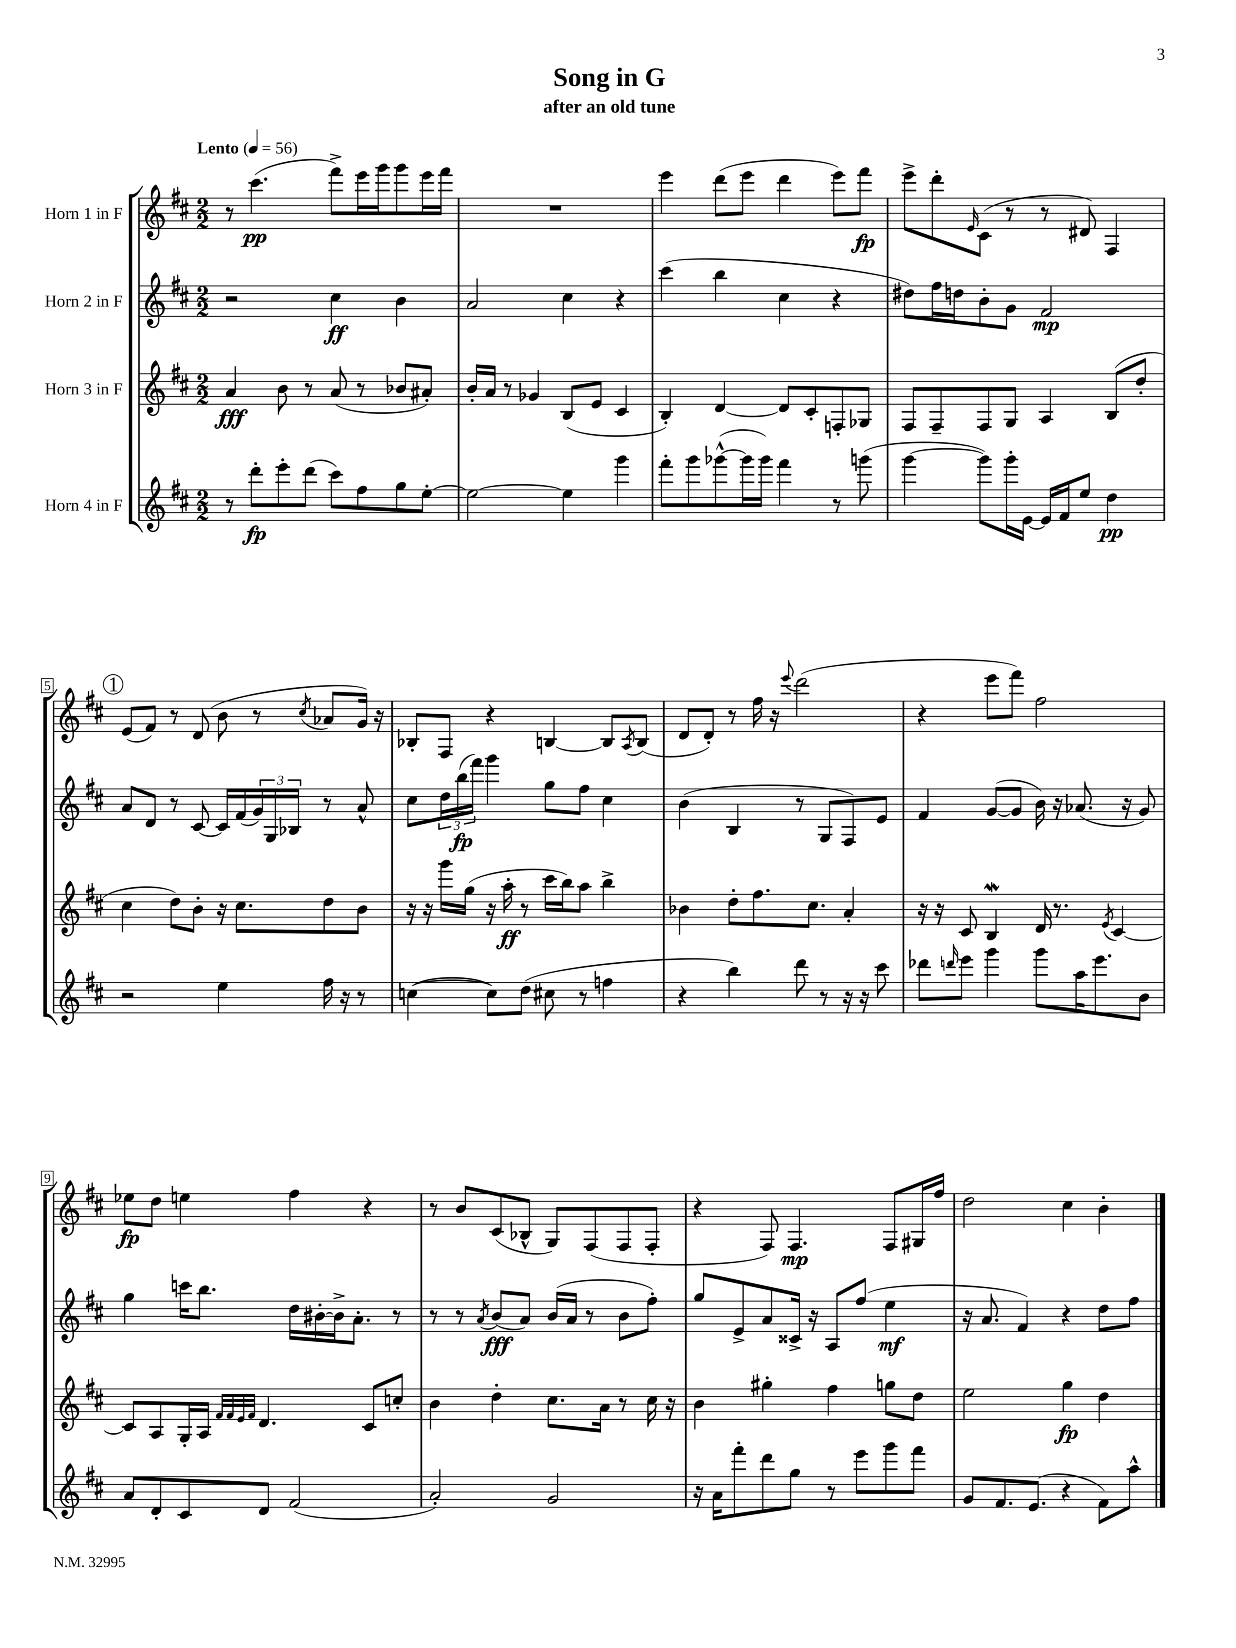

**kern	**kern	**kern	**kern
*staff4	*staff3	*staff2	*staff1
*clefG2	*clefG2	*clefG2	*clefG2
*k[f#c#]	*k[f#c#]	*k[f#c#]	*k[f#c#]
*M2/2	*M2/2	*M2/2	*M2/2
*MM56	*MM56	*MM56	*MM56
8r	4a	2r	8r
8ddd'	.	.	(4.ccc#
8eee'	8b	.	.
(8ddd	8r	.	.
8ccc#)	(8a	4cc#	8fff#^)
8ff#	8r	.	16eee
.	.	.	16ggg
8gg	8b-	4b	8ggg
[8ee'	8a#')	.	16eee
.	.	.	16fff#
=	=	=	=
2ee_	16b'	2a	1r
.	16a	.	.
.	8r	.	.
.	4g-	.	.
4ee]	(8B	4cc#	.
.	8e	.	.
4ggg	4c#	4r	.
=	=	=	=
8fff#'	4B')	(4ccc#	4eee
8ggg	.	.	.
([8ggg-^^	[4d	4bb	(8ddd
16ggg-]	.	.	8eee
16ggg-)	.	.	.
4fff#	8d]	4cc#	4ddd
.	8c#'	.	.
8r	8F'	4r	8eee)
(8ggg	8G-	.	8fff#
=	=	=	=
[4ggg	8F#	8dd#)	8eee^
.	8F#~	16ff#	8ddd'
.	.	16dd	.
.	.	.	16qqe
8ggg])	8F#	8b'	(8c#
16ggg'	8G	8g	8r
[16e	.	.	.
16e]	4A	2f#	8r
16f#	.	.	.
8ee	.	.	8d#)
4dd	(8B	.	4F#
.	8dd'	.	.
=	=	=	=
2r	4cc#	8a	(8e
.	.	8d	8f#)
.	8dd)	8r	8r
.	8b'	[8c#	(8d
4ee	16r	16c#]	8b
.	8.cc#	(16f#	.
.	.	24g)	8r
.	.	24G	.
.	.	24B-	.
.	.	.	8qcc#
16ff#	8dd	8r	8a-
16r	.	.	.
8r	8b	8a^^	16g)
.	.	.	16r
=	=	=	=
([4cc	16r	8cc#	8B-'
.	16r	.	.
.	16ggg	24dd	8F#
.	.	(24bb	.
.	(16gg	.	.
.	.	24fff#)	.
8cc])	16r	4ggg	4r
.	16aa'	.	.
(8dd	8r	.	.
8cc#	16ccc#	8gg	[4B
.	16bb)	.	.
8r	8aa	8ff#	.
4ff	4bb^	4cc#	8B]
.	.	.	8qA
.	.	.	(8B
=	=	=	=
4r	4b-	(4b	8d
.	.	.	8d')
4bb)	8dd'	4B	8r
.	8.ff#	.	16ff#
.	.	.	16r
.	.	.	8qqeee
8ddd	.	8r	(2ddd
.	8.cc#	.	.
8r	.	8G	.
16r	4a'	8F#)	.
16r	.	.	.
8ccc#	.	8e	.
=	=	=	=
8ddd-	16r	4f#	4r
.	16r	.	.
16qqddd	.	.	.
8eee	8c#	.	.
4ggg	4B	([8g	8eee
.	.	8g]	8fff#)
8ggg	16d	16b)	2ff#
.	8.r	16r	.
16aa	.	(8.a-	.
8.eee	.	.	.
.	8qe	.	.
.	[4c#	.	.
.	.	16r	.
8b	.	8g)	.
=	=	=	=
8a	8c#]	4gg	8ee-
8d'	8A	.	8dd
8c#	16G'	16ccc	4ee
.	16A	8.bb	.
.	32qqf#	.	.
.	32qqf#	.	.
.	32qqe	.	.
.	32qqf#	.	.
8d	4.d	.	.
(2f#	.	16dd	4ff#
.	.	[16b#'	.
.	.	16b#^]	.
.	.	8.a'	.
.	8c#	.	4r
.	8cc'	8r	.
=	=	=	=
2a')	4b	8r	8r
.	.	8r	8b
.	.	8qa	.
.	4dd'	(8b	(8c#
.	.	8a)	8B-^^
2g	8.cc#	(16b	8G)
.	.	16a	.
.	.	8r	(8F#
.	16a	.	.
.	8r	8b	8F#
.	16cc#	8ff#')	8F#'
.	16r	.	.
=	=	=	=
16r	4b	8gg	4r
16a	.	.	.
8fff#'	.	8e^	.
8ddd	4gg#'	8a	8F#)
8gg	.	16c##^	4.F#
.	.	16r	.
8r	4ff#	8A	.
8eee	.	(8ff#	.
8ggg	8gg	4ee	8F#
8fff#	8dd	.	16G#
.	.	.	16ff#
=	=	=	=
8g	2ee	16r	2dd
.	.	8.a	.
8.f#	.	.	.
.	.	4f#)	.
(8.e	.	.	.
4r	4gg	4r	4cc#
8f#)	4dd	8dd	4b'
8aa^^	.	8ff#	.
==	==	==	==
*-	*-	*-	*-
